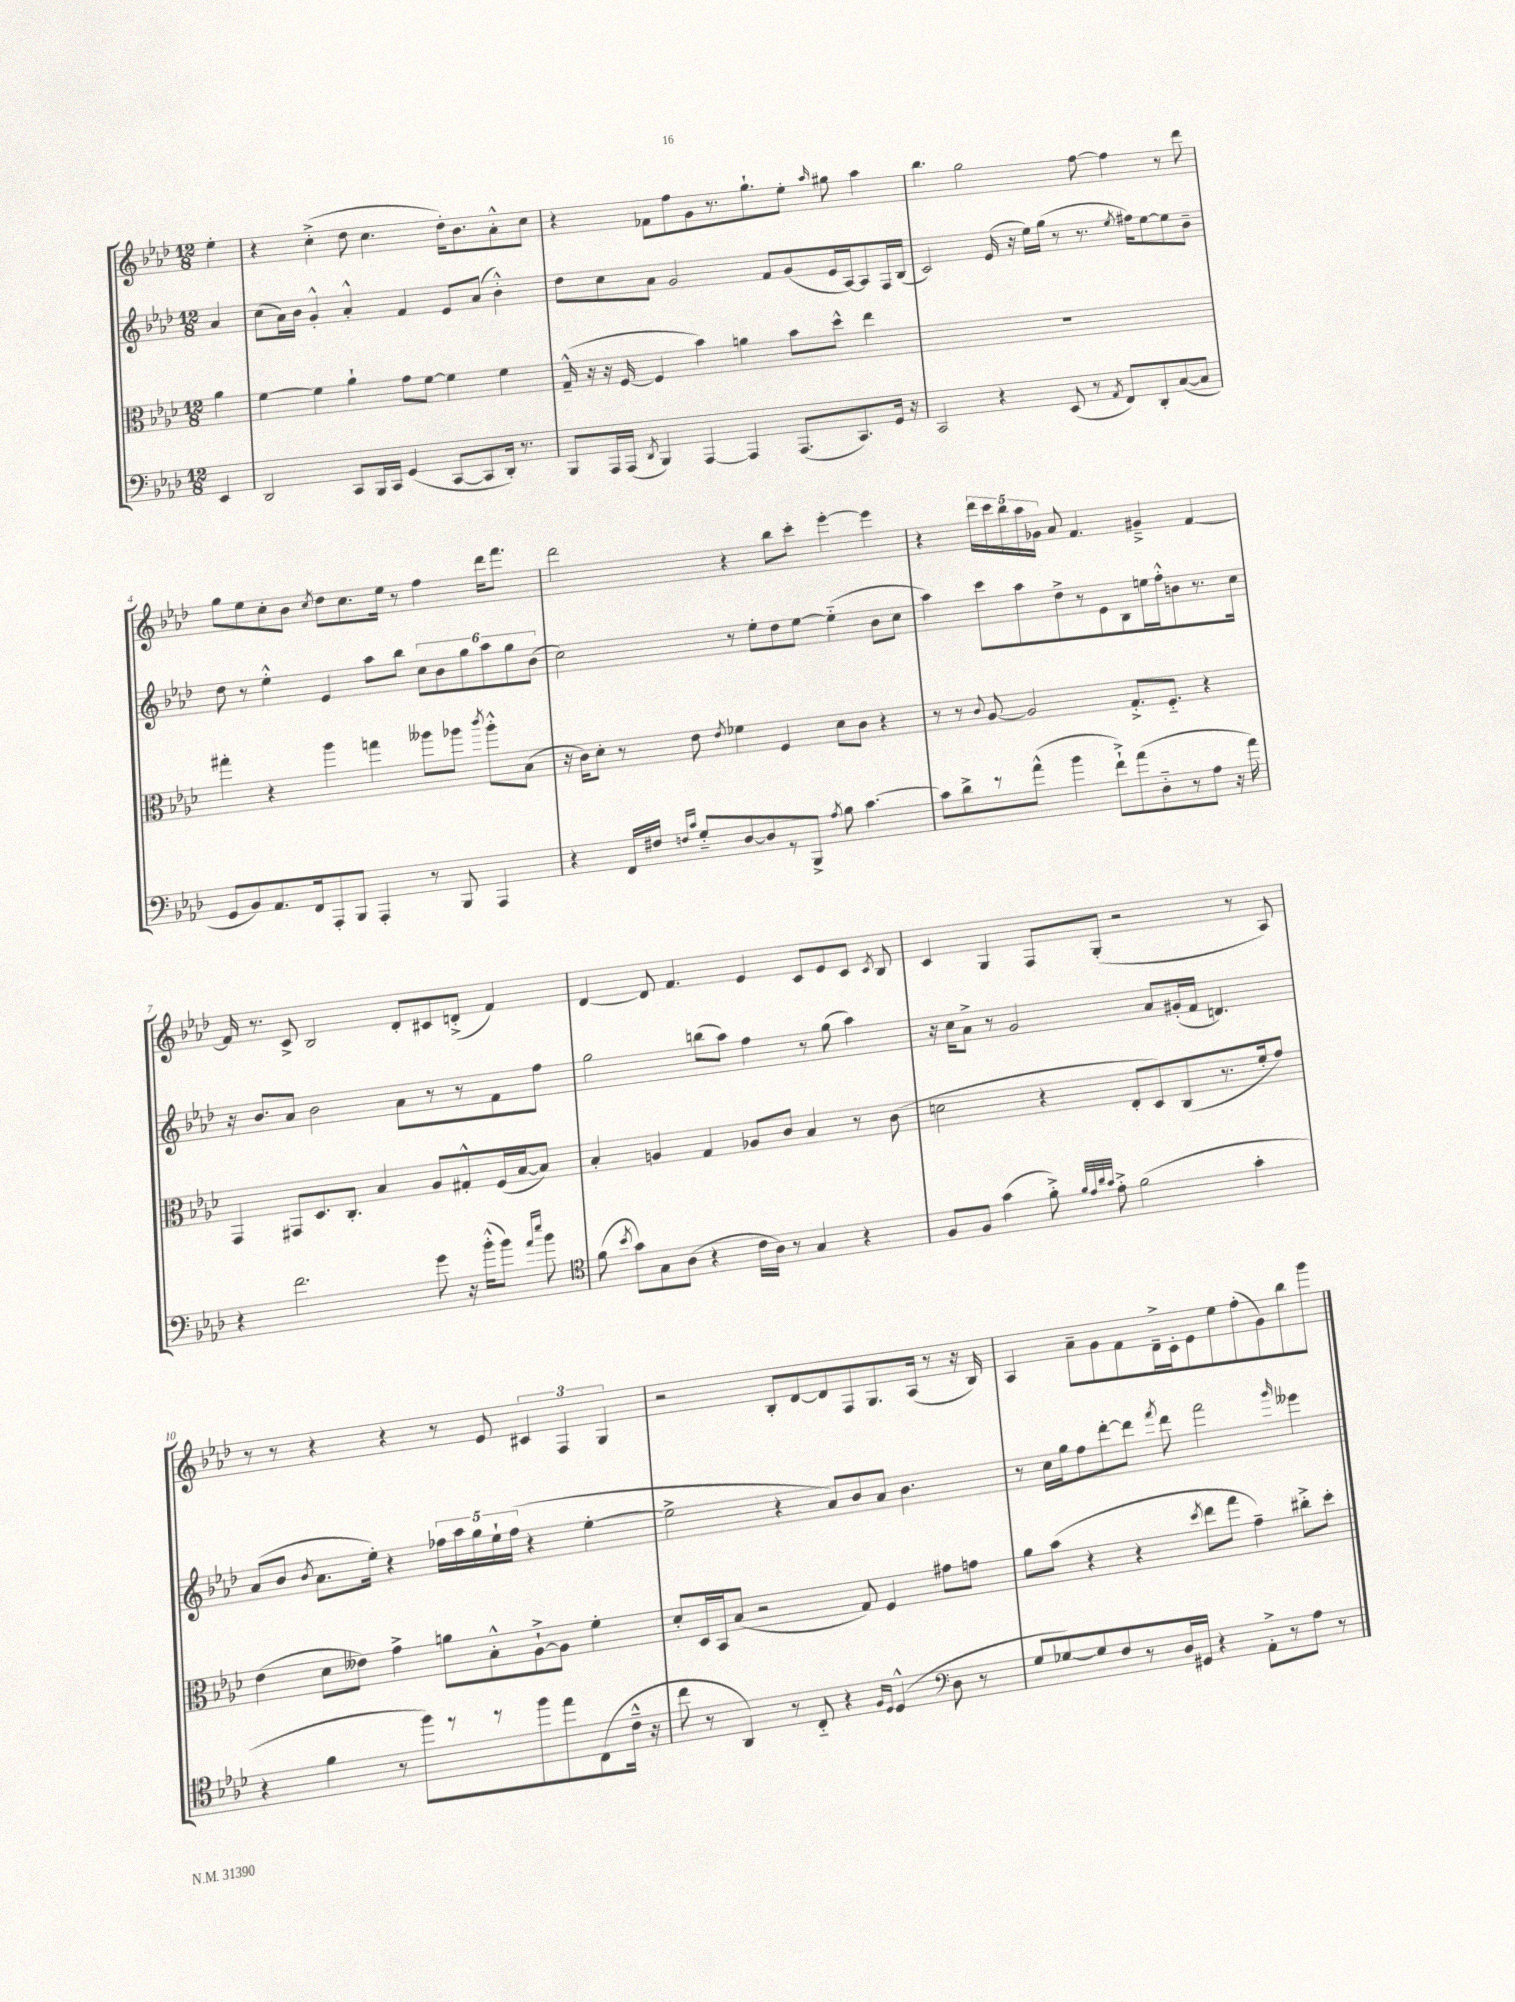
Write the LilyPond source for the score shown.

<<
\new StaffGroup <<
\new Staff = "s0" {
    \clef treble \key aes \major \numericTimeSignature \time 12/8 \partial 4
    \autoBeamOff ees''4-. |
    r4 c''4-.->( des''8 c''4. des''16[-.) bes'8. aes'8-.-^ c''8] |
    r4 fes'8[ f''8 g'8 r8. g''8.-! ees''8]-. \grace { aes''16 } gis''8 aes''4 |
    bes''4. g''2 f''8~ f''4 r8 des'''8 |
    g''8[ ees''8 c''8-. bes'8] \acciaccatura { c''8 } des''8[ c''8. ees''16] r8 f''4 des'''16[ f'''8.] |
    des'''2 r4 bes''8[ c'''8]-. ees'''4~-. ees'''4 |
    r4 \tuplet 5/4 { des'''16[ c'''16 bes''16 aes''16 ges'16] } aes'8 f'4. gis'4---> f'4~ |
    f'16 r8. c'8-> bes2 des'8[-. cis'8 d'8]-.->( f'4) |
    des'4~ des'8 f'4. ees'4 c'8[ ees'8 c'8] \acciaccatura { c'8 } bes8 |
    c'4 g4 f8[ g8]-.( r2 r8 aes8) |
    r8 r8 r4 r4 r8 ees'8 \tuplet 3/2 { cis'4 f4 g4 } |
    r2 bes8[-. des'8~ des'8 f8 g8. aes16]( r8 r16 bes16) |
    aes4 aes'8[-- g'8 f'8 des'16---> c'16-. ees'8 ees''8 f''8-.( g'8) bes''8 g'''8] \bar "|." |
}
\new Staff = "s1" {
    \clef treble \key aes \major \numericTimeSignature \time 12/8 \partial 4
    \autoBeamOff aes'4 |
    c''8[( aes'16) bes'16] g'4-.-^ aes'4-.-^ f'4 ees'8[ aes'8]( bes'4-.-^) |
    des''8[ c''8 aes'8] g'2 f'8[ g'8( ees'16 aes16~) aes8 f16 bes16]( |
    c'2) ees'16( r16 ees''16[) g''16]( r8 r8. \acciaccatura { ees''8 } fis''16[) ees''8~ ees''8 bes'8]-- |
    des''8 r8 ees''4-.-^ ees'4 aes''8[ bes''8] \tuplet 6/4 { c''8[ bes'8 g''8 aes''8 g''8 bes'8]( } |
    c''2) r8 ees''8[-. des''8 ees''8]~ ees''4-_( bes'8[ c''8] |
    aes''4) c'''8[ aes''8 des''8-> r8 ees'8 bes8 e''16 f''16-.-^ b'8 r8. c''16] |
    r16 bes'8.[ aes'8] bes'2 aes'8[ r8 r8 f'8 f''8] |
    g''2 b''8[( aes''8]) f''4 r8 g''8( aes''4) |
    r16 c''16[ aes'8]-> r8 g'2 aes'8[ gis'16-.( f'16] d'4.) |
    aes'8[( bes'8] \acciaccatura { bes'8 } aes'8.[ ees''16]-.) r4 \tuplet 5/4 { fes''16[ aes''16 g''16 ees''16-! fes''16]( } r4 ees''4~-. |
    ees''2-> r4 aes'8[) bes'8 aes'8] bes'4. |
    r8 c''16[ g''16 f''8 des'''8~-. des'''8] \acciaccatura { f'''8 } des'''8 f'''2 \grace { g'''16 } eeses'''4 \bar "|." |
}
\new Staff = "s2" {
    \clef alto \key aes \major \numericTimeSignature \time 12/8 \partial 4
    \autoBeamOff aes'4 |
    f'4~ f'4 aes'4-! g'8[ f'8]~ f'4 f'4 |
    g16---^( r16 r16 f16~ f4 bes'4) a'4 bes'8[ des''8]-^ ees''4 |
    R1. |
    gis''4-. r4 aes''4 g''4 aeses''8[ aes''8] \acciaccatura { c'''8 } aes''8[-.-^ bes8]( |
    r16 c'16[) des'8]-. r8 ees'8 \acciaccatura { ees'8 } fes'4 f4 des'8[ c'8] r4 |
    r8 r8 \appoggiatura { c'8 } aes8~ aes2 g8.[-.-> f8.]-_ r4 |
    g,4 gis,8[ des8. c8.]-. bes4 aes8[ gis8-.-^ f16( bes16~ bes8]) |
    bes4-. a4 g4 aes8[ c'8] bes4 r8 c'8( |
    d'2 r4 ees8[-. des8) c8( r8. f'16-. g'8]) |
    ees'4( des'8[ eeses'8]) g'4-> a'8[ bes8-.-^ aes8~-!-> aes8] f'4-. |
    des'8[-. des16 bes,16 bes8]( r2 g8) f4 gis'8[ g'8] |
    aes'8[ bes'8]( r4 r4 \acciaccatura { des''8 } ees''8[ g''8] g'4--) cis''8[-.-> des''8]-. \bar "|." |
}
\new Staff = "s3" {
    \clef bass \key aes \major \numericTimeSignature \time 12/8 \partial 4
    \autoBeamOff ees,4 |
    des,2 c,8[ bes,,16 c,16] g,4( c,8[~ c,8 des,16]-.) r8. |
    bes,,8[ aes,,16 aes,,16]( \acciaccatura { des,8 } bes,,4) aes,,4~ aes,,4 aes,,8.[( c,8.) g,16] r16 |
    c,2 r4 ees,8( r8 \acciaccatura { aes,8 } f,8[) des,8-. c8~( c8] |
    g,8[ bes,8) aes,8. f,16 aes,,8-. bes,,8] aes,,4-. r8 bes,,8 aes,,4 |
    r4 f,16[ fis16] \grace { f16[ c'16] } g8[-_ des8~ des8 r8 bes,,8]-> \acciaccatura { aes8 } bes8 c'4.~ |
    c'8[ des'8-> r8 aes'8]-^( bes'4 f'8[-!->) aes'8( des8-_ r8 aes8] r16 aes'16) |
    r4 f'2. g'8 r16 bes'16[-.-^( bes'8]) \grace { aes'16[ ees''16] } bes'8 |
    \clef tenor f'8( \acciaccatura { bes'8 } g'8[) g8 aes8]( r4 c'16[ aes16]) r8 g4 r4 |
    f8[ f8] g'4( f'8-.->) \grace { f'32[ ees'32 aes'32 g'32] } ees'8-.-> f'2( g'4-. |
    r4 f'4 r8 f''8[) r8 r8 f''8 ees''8 c8( c'16]---^ r16 |
    c''8 r8 aes,4) r8 c8-_ r4 \grace { f16[ des16] } des4-^( \clef bass des8 r8 |
    g8[ ges8~) ges8 f8 r8 des16 gis,16] r4 aes,8[-.-> r8 aes8] r8 \bar "|." |
}
>>
>>
